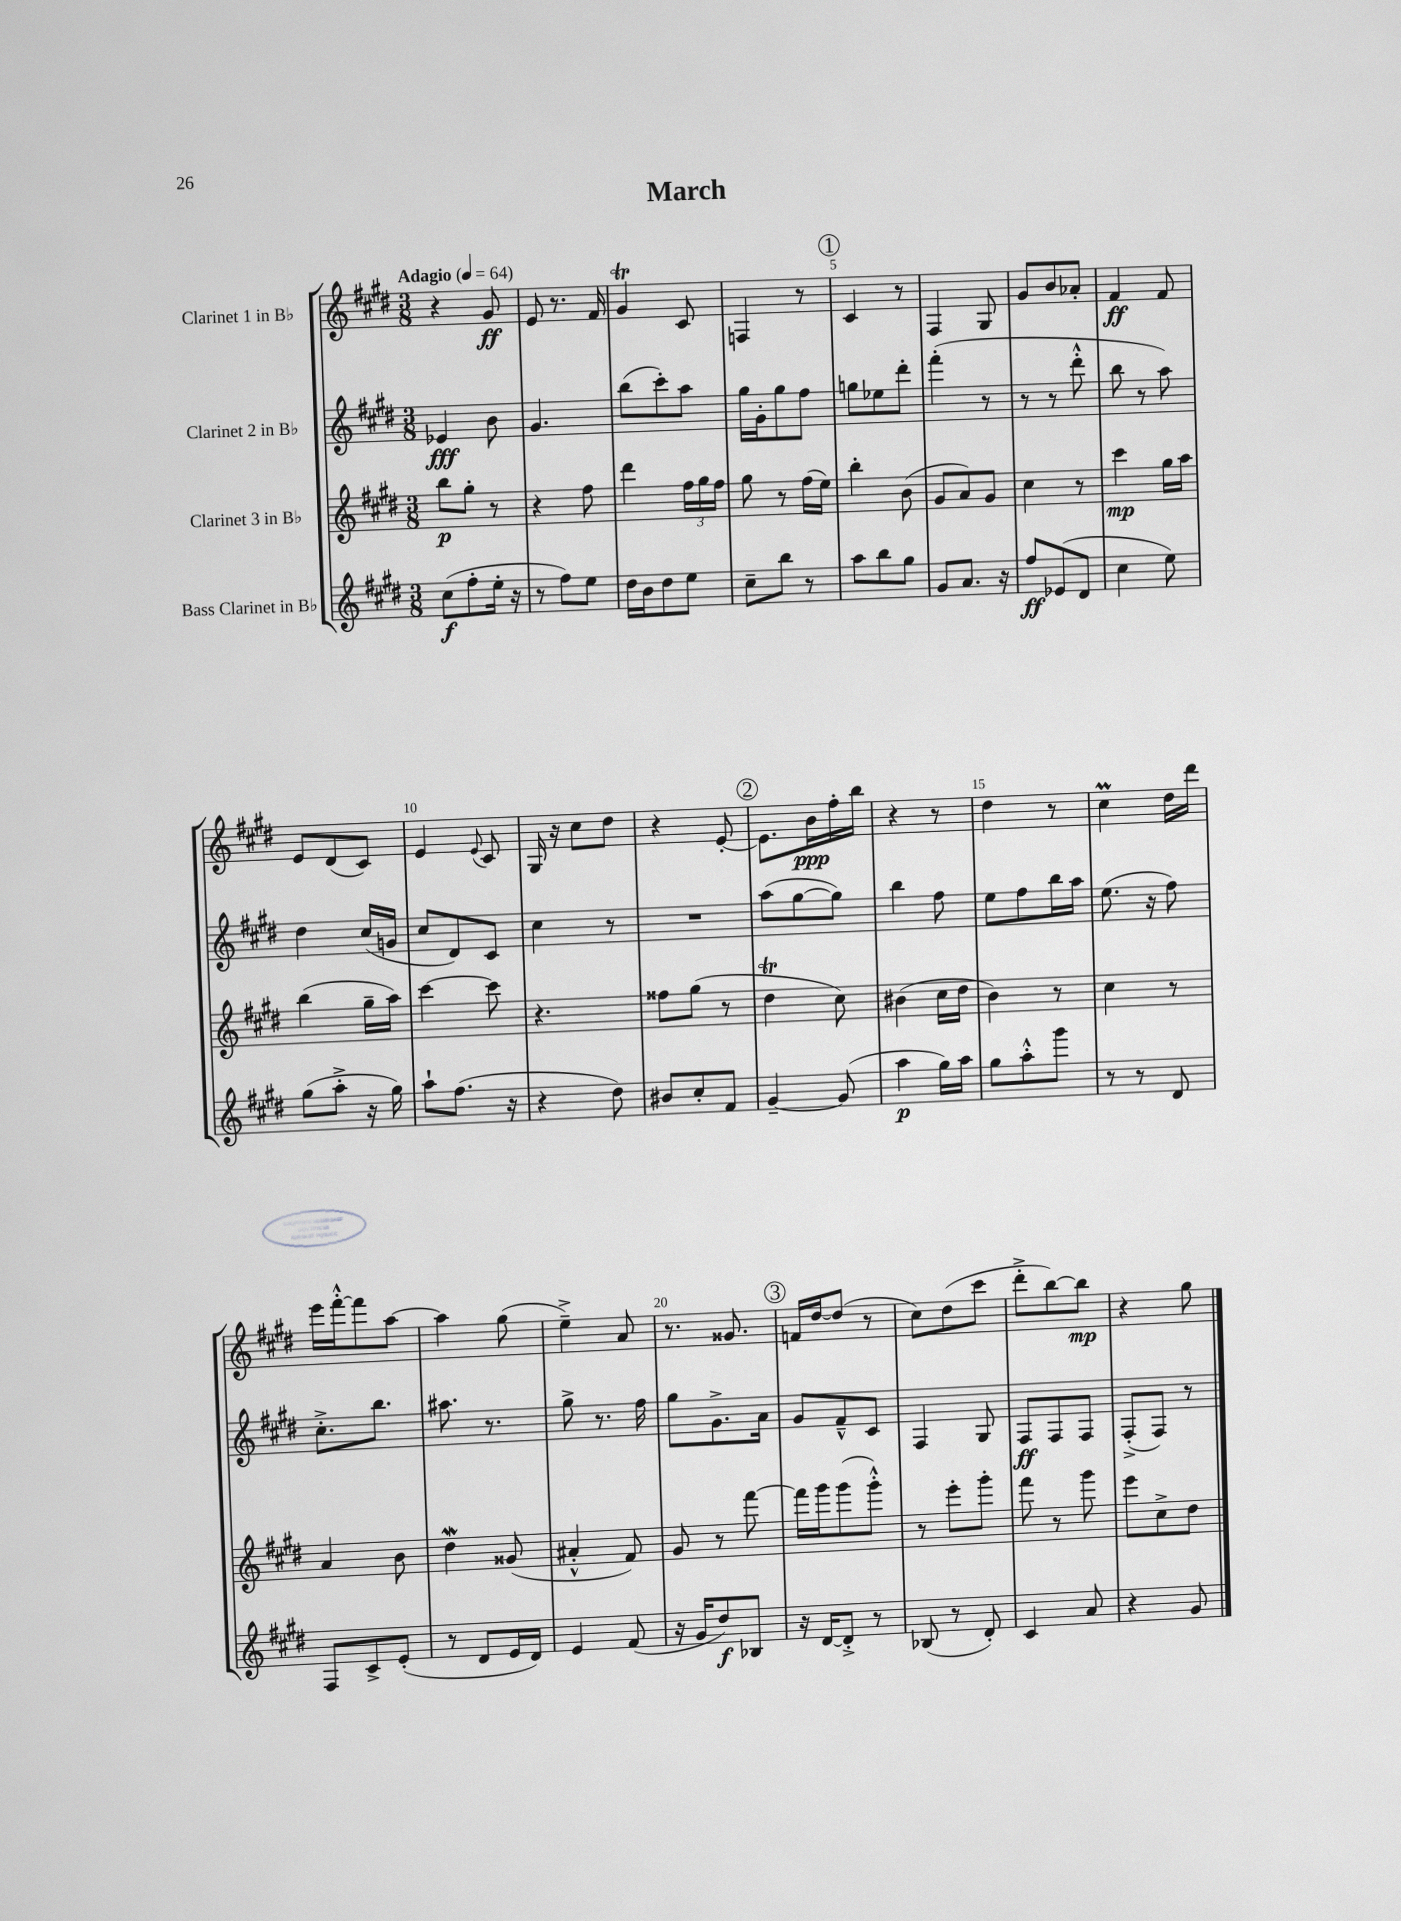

**kern	**kern	**kern	**kern
*staff4	*staff3	*staff2	*staff1
*clefG2	*clefG2	*clefG2	*clefG2
*k[f#c#g#d#]	*k[f#c#g#d#]	*k[f#c#g#d#]	*k[f#c#g#d#]
*M3/8	*M3/8	*M3/8	*M3/8
*MM64	*MM64	*MM64	*MM64
(8cc#\L	8bb\L	4e-/	4r
8ff#'\	8gg#'\J	.	.
16ee'\Jk	8r	8b\	8g#/
16r	.	.	.
=	=	=	=
8r	4r	4.g#/	8e/
8ff#\L)	.	.	8.r
8ee\J	8ff#\	.	.
.	.	.	16f#/
=	=	=	=
16dd#\LL	4ddd#\	(8bb\L	4g#/
16b\J	.	.	.
8dd#\	.	8ccc#'\)	.
8ee\J	24ff#\LL	8aa\J	8c#/
.	24gg#\	.	.
.	24ff#\JJ	.	.
=	=	=	=
8cc#~\L	8gg#\	16gg#\LL	4F/
.	.	16g#'\J	.
8bb\J	8r	8gg#\	.
8r	(16ff#\LL	8ff#\J	8r
.	16ee\JJ)	.	.
=	=	=	=
8aa\L	4bb'\	8gg\L	4c#/
8bb\	.	8ee-\	.
8gg#\J	(8b\	8ddd#'\J	8r
=	=	=	=
8g#/L	8g#/L	(4fff#'\	4F#/
8.a/J	8a/)	.	.
.	8g#/J	8r	8G#/
16r	.	.	.
=	=	=	=
8ff#/L	4cc#\	8r	8g#/L
(8e-/	.	8r	8b/
8d#/J	8r	8ddd#'^^\	8a-'/J
=	=	=	=
4cc#\	4ccc#\	8bb\	4f#/
.	.	8r	.
8ee\)	16gg#\LL	8aa\)	8f#/
.	16aa\JJ	.	.
=	=	=	=
(8gg#\L	(4bb\	4dd#\	8e/L
8aa'^\J	.	.	(8d#/
16r	16gg#~\LL	(16cc#/LL	8c#/J)
16gg#\)	16aa\JJ)	16g/JJ	.
=	=	=	=
8aa`\L	[4ccc#\	8cc#/L	4e/
(8.ff#\J	.	8d#/)	.
.	.	.	8qqe/
.	8ccc#\]	8c#/J	8c#/
16r	.	.	.
=	=	=	=
4r	4.r	4cc#\	16G#/
.	.	.	16r
.	.	.	8cc#\L
8dd#\)	.	8r	8dd#\J
=	=	=	=
8b#/L	8ff##\L	4.r	4r
8cc#'/	(8gg#\J	.	.
8f#/J	8r	.	[8e'/
=	=	=	=
[4g#~/	4dd#\	(8aa\L	8.e\]L
.	.	[8gg#\	.
.	.	.	16b\L
(8g#/]	8cc#\)	8gg#\]J)	16ff#'\
.	.	.	16bb\JJ
=	=	=	=
4aa\	(4b#\	4bb\	4r
16gg#\LL)	16cc#\LL	8ff#\	8r
16aa\JJ	16dd#\JJ	.	.
=	=	=	=
8gg#\L	4b\)	8ee\L	4dd#\
8aa'^^\	.	8ff#\	.
8ggg#\J	8r	16bb\L	8r
.	.	16aa\JJ	.
=	=	=	=
8r	4cc#\	(8.ee\	4cc#\
8r	.	.	.
.	.	16r	.
8d#/	8r	8ff#\)	16dd#\LL
.	.	.	16ddd#\JJ
=	=	=	=
8F#/L	4a/	8.cc#'^\L	16eee\LL
.	.	.	[16fff#'^^\J
8c#^/	.	.	8fff#\]
.	.	8.bb\J	.
(8e'/J	8b\	.	[8aa\J
=	=	=	=
8r	4dd#\	8.aa#\	4aa\]
8d#/L	.	.	.
.	.	8.r	.
16e/L	(8g##/	.	(8gg#\
16d#/JJ)	.	.	.
=	=	=	=
4e/	4a#'^^/	8gg#^\	4ee~^\)
.	.	8.r	.
(8f#/	8f#/)	.	8a/
.	.	16ff#\	.
=	=	=	=
16r	8g#/	8gg#\L	8.r
16g#/LK	.	.	.
8dd#/)	8r	8.g#^\	.
.	.	.	8.g##/
8B-/J	[8fff#\	.	.
.	.	16a\Jk	.
=	=	=	=
16r	16fff#\]LL	8g#/L	16f/LL
[16d#/LK	16ggg#\J	.	[16dd#/J
8d#'^/]J	(8ggg#\	8f#~^^/	(8dd#/]J
8r	8ggg#'^^\J)	8c#/J	8r
=	=	=	=
(8B-/	8r	4F#/	8cc#\L)
8r	8eee'\L	.	(8dd#\
8d#'/)	8ggg#'\J	8G#/	8ccc#\J
=	=	=	=
4c#/	8fff#\	8F#/L	8ddd#'^\L
.	8r	8F#/	[8bb\)
8a/	8ggg#\	8F#/J	8bb\]J
=	=	=	=
4r	8eee\L	(8F#'^/L	4r
.	8cc#^\	8F#/J)	.
8g#/	8dd#\J	8r	8gg#\
==	==	==	==
*-	*-	*-	*-
